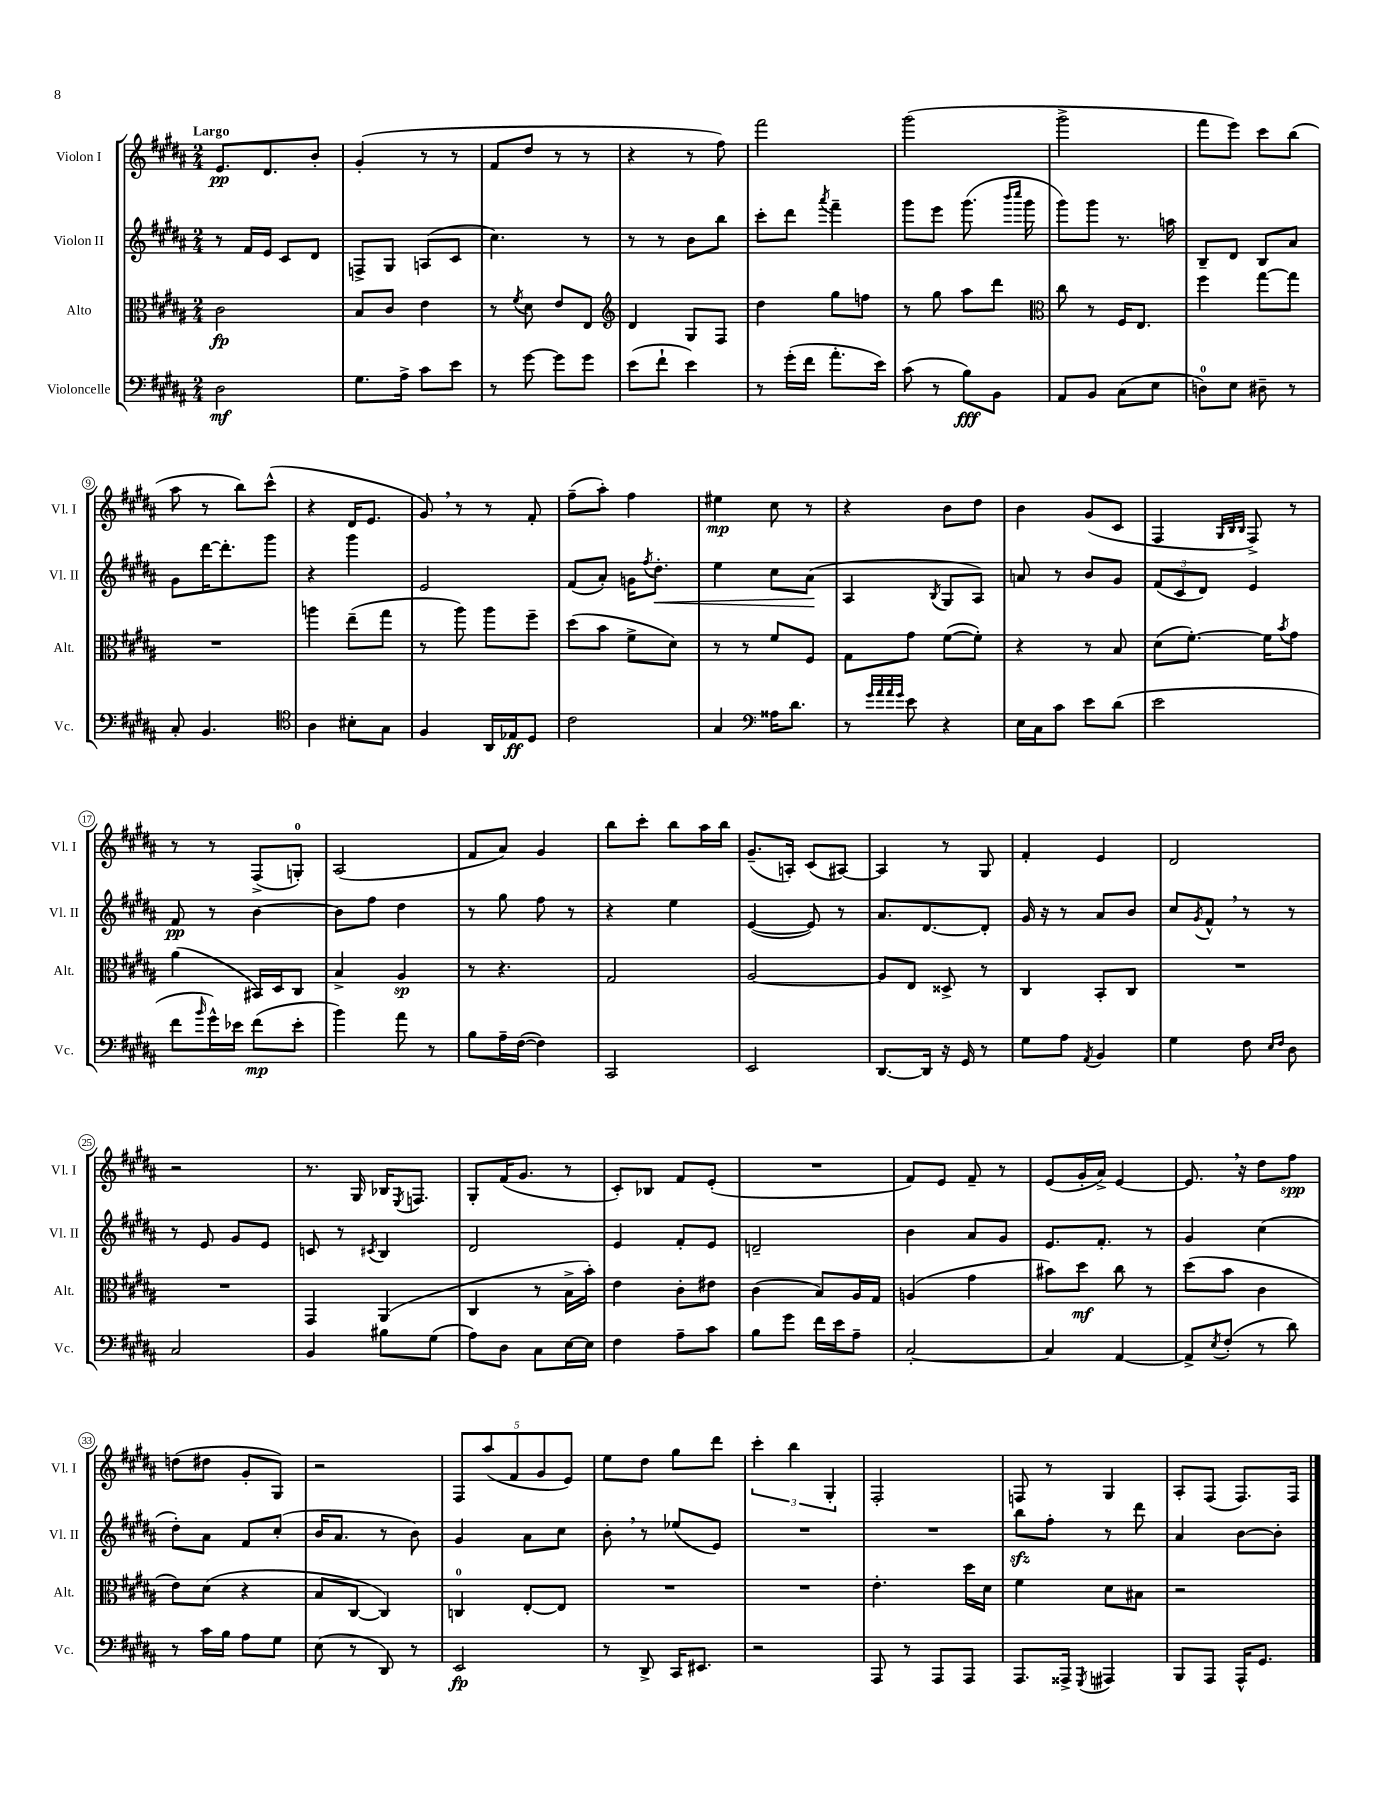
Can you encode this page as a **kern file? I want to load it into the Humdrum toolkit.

**kern	**dynam	**kern	**dynam	**kern	**dynam	**kern	**dynam
*part4	*part4	*part3	*part3	*part2	*part2	*part1	*part1
*staff4	*staff4	*staff3	*staff3	*staff2	*staff2	*staff1	*staff1
*I"Violoncelle	*	*I"Alto	*	*I"Violon II	*	*I"Violon I	*
*I'Vc.	*	*I'Alt.	*	*I'Vl. II	*	*I'Vl. I	*
*clefF4	*	*clefC3	*	*clefG2	*	*clefG2	*
*k[f#c#g#d#a#]	*	*k[f#c#g#d#a#]	*	*k[f#c#g#d#a#]	*	*k[f#c#g#d#a#]	*
*M2/4	*	*M2/4	*	*M2/4	*	*M2/4	*
=1	=1	=1	=1	=1	=1	=1	=1
!	!	!	!	!	!	!LO:TX:a:B:t=Largo	!
2D#\	mf	2c#\	fp	8r	.	8.e/L	pp
.	.	.	.	16f#/LL	.	.	.
.	.	.	.	16e/JJ	.	8.d#/	.
.	.	.	.	8c#/L	.	.	.
.	.	.	.	8d#/J	.	8b'/J	.
=2	=2	=2	=2	=2	=2	=2	=2
8.G#\L	.	8B/L	.	8Fn^/L	.	(4g#'/	.
.	.	8c#/J	.	8G#/J	.	.	.
16A#^\Jk	.	.	.	.	.	.	.
8c#\L	.	4e\	.	(8An/L	.	8r	.
8e\J	.	.	.	8c#/J	.	8r	.
=3	=3	=3	=3	=3	=3	=3	=3
8r	.	8r	.	4.cc#\)	.	8f#/L	.
.	.	8qf#/	.	.	.	.	.
[8g#\	.	8d#\	.	.	.	8dd#/J	.
8g#\L]	.	8e/L	.	.	.	8r	.
8g#\J	.	8E/J	.	8r	.	8r	.
=4	=4	=4	=4	=4	=4	=4	=4
*	*	*clefG2	*	*	*	*	*
(8e\L	.	4d#/	.	8r	.	4r	.
8f#`\J	.	.	.	8r	.	.	.
4e\)	.	8G#/L	.	8b\L	.	8r	.
.	.	8F#/J	.	8bb\J	.	8ff#\)	.
=5	=5	=5	=5	=5	=5	=5	=5
8r	.	4dd#\	.	8ccc#'\L	.	2fff#\	.
(16g#'\LL	.	.	.	8ddd#\J	.	.	.
16f#\JJ	.	.	.	.	.	.	.
.	.	.	.	8qaaa#/	.	.	.
8.a#'\L	.	8gg#\L	.	4fff#~\	.	.	.
.	.	8ffn\J	.	.	.	.	.
16e\Jk)	.	.	.	.	.	.	.
=6	=6	=6	=6	=6	=6	=6	=6
(8c#\	.	8r	.	8ggg#\L	.	(2ggg#\	.
8r	.	8gg#\	.	8eee\J	.	.	.
8B\L)	fff	8aa#\L	.	(8.ggg#\	.	.	.
8BB\J	.	8ddd#\J	.	.	.	.	.
.	.	.	.	16qqbbb/LL	.	.	.
.	.	.	.	16qqcccc#/JJ	.	.	.
.	.	.	.	16ggg#\	.	.	.
=7	=7	=7	=7	=7	=7	=7	=7
*	*	*clefC3	*	*	*	*	*
8AA#/L	.	8cc#\	.	8ggg#\L)	.	2ggg#^\	.
8BB/J	.	8r	.	8ggg#\J	.	.	.
(8C#\L	.	16F#/KL	.	8.r	.	.	.
.	.	8.E/J	.	.	.	.	.
8E\J	.	.	.	.	.	.	.
.	.	.	.	16aan\	.	.	.
=8	=8	=8	=8	=8	=8	=8	=8
8Dn\L)	.	4ff#\	.	8B~/L	.	8fff#\L	.
8E\J	.	.	.	8d#/J	.	8eee\J)	.
8D#X~\	.	[8gg#\L	.	8B/L	.	8ccc#\L	.
8r	.	8gg#\J]	.	8a#/J	.	(8bb\J	.
!!LO:LB:g=z
=9	=9	=9	=9	=9	=9	=9	=9
8C#'/	.	2r	.	8g#\L	.	8aa#\	.
4.BB/	.	.	.	[16ddd#\K	.	8r	.
.	.	.	.	8.ddd#'\]	.	.	.
.	.	.	.	.	.	8bb\L)	.
.	.	.	.	8ggg#\J	.	(8ccc#^^\J	.
=10	=10	=10	=10	=10	=10	=10	=10
*clefC4	*	*	*	*	*	*	*
4A#\	.	4aan\	.	4r	.	4r	.
8B#X'\L	.	(8ee~\L	.	4ggg#\	.	16d#/KL	.
.	.	.	.	.	.	8.e/J	.
8G#\J	.	8gg#\J	.	.	.	.	.
=11	=11	=11	=11	=11	=11	=11	=11
4F#/	.	8r	.	2e/	.	8g#,/)	.
.	.	8aa#\)	.	.	.	8r	.
16AA#/LL	.	8aa#\L	.	.	.	8r	.
16E-X/J	ff	.	.	.	.	.	.
8D#/J	.	8ff#~\J	.	.	.	8f#'/	.
=12	=12	=12	=12	=12	=12	=12	=12
2c#\	.	(8dd#\L	.	(8f#/L	.	(8ff#~\L	.
.	.	8b\J	.	8a#'/J)	.	8aa#'\J)	.
.	.	8f#^\L	.	16gn\KL	.	4ff#\	.
.	.	.	.	8qff#/	.	.	.
!	!	!	!	!	!LO:HP:b	!	!
.	.	.	.	8.dd#'\J	<	.	.
.	.	8d#\J)	.	.	.	.	.
=13	=13	=13	=13	=13	=13	=13	=13
4G#/	.	8r	.	4ee\	.	4ee#X\	mp
.	.	8r	.	.	.	.	.
*clefF4	*	*	*	*	*	*	*
16A##X\KL	.	8f#/L	.	8cc#\L	.	8cc#\	.
8.d#\J	.	.	.	.	.	.	.
.	.	8F#/J	.	(8a#\J	.	8r	.
.	.	.	.	.	[	.	.
=14	=14	=14	=14	=14	=14	=14	=14
8r	.	8G#\L	.	4A#/	.	4r	.
32qqg#/LLL	.	.	.	.	.	.	.
32qqa#/	.	.	.	.	.	.	.
32qqa#/	.	.	.	.	.	.	.
32qqg#/JJJ	.	.	.	.	.	.	.
8e\	.	8g#\J	.	.	.	.	.
.	.	.	.	8qB/	.	.	.
4r	.	([8f#\L	.	8G#/L	.	8b\L	.
.	.	8f#'\J])	.	8A#/J)	.	8dd#\J	.
=15	=15	=15	=15	=15	=15	=15	=15
16E\LL	.	4r	.	8an/	.	4b\	.
16C#\J	.	.	.	.	.	.	.
8c#\J	.	.	.	8r	.	.	.
8e\L	.	8r	.	8b/L	.	(8g#/L	.
(8d#\J	.	8B/	.	8g#/J	.	8c#/J	.
=16	=16	=16	=16	=16	=16	=16	=16
2e\	.	(8d#\L	.	(12f#/L	.	4F#/	.
.	.	.	.	12c#/	.	.	.
.	.	[8.f#'\J)	.	.	.	.	.
.	.	.	.	12d#/J)	.	.	.
.	.	.	.	.	.	32qqG#/LLL	.
.	.	.	.	.	.	32qqB/	.
.	.	.	.	.	.	32qqB/JJJ	.
.	.	.	.	4e/	.	8F#^/)	.
.	.	16f#\KL]	.	.	.	.	.
.	.	8qb/	.	.	.	.	.
.	.	8g#\J	.	.	.	8r	.
!!LO:LB:g=z
=17	=17	=17	=17	=17	=17	=17	=17
8f#\L	.	(4a#\	.	8f#/	pp	8r	.
16qqb/	.	.	.	.	.	.	.
16g#^^\L)	.	.	.	8r	.	8r	.
16e-X\JJ	.	.	.	.	.	.	.
(8f#\L	mp	16BB#X/LL)	.	[4b\	.	(8F#^/L	.
.	.	16D#/J	.	.	.	.	.
8e-'\J	.	8C#/J	.	.	.	8Gn'/J)	.
=18	=18	=18	=18	=18	=18	=18	=18
4b\)	.	4B^/	.	8b\L]	.	(2A#/	.
.	.	.	.	8ff#\J	.	.	.
8a#\	.	4A#/	sp	4dd#\	.	.	.
8r	.	.	.	.	.	.	.
=19	=19	=19	=19	=19	=19	=19	=19
8B\L	.	8r	.	8r	.	8f#/L	.
16A#~\L	.	4.r	.	8gg#\	.	8a#/J)	.
([16F#\JJ	.	.	.	.	.	.	.
4F#\])	.	.	.	8ff#\	.	4g#/	.
.	.	.	.	8r	.	.	.
=20	=20	=20	=20	=20	=20	=20	=20
2CC#/	.	2G#/	.	4r	.	8bb\L	.
.	.	.	.	.	.	8ccc#'\J	.
.	.	.	.	4ee\	.	8bb\L	.
.	.	.	.	.	.	16aa#\L	.
.	.	.	.	.	.	16bb\JJ	.
=21	=21	=21	=21	=21	=21	=21	=21
2EE/	.	[2A#/	.	([4e/	.	(8.g#~/L	.
.	.	.	.	.	.	16An'/Jk)	.
.	.	.	.	8e/])	.	(8c#/L	.
.	.	.	.	8r	.	[8A#X/J)	.
=22	=22	=22	=22	=22	=22	=22	=22
[8.DD#/L	.	8A#/L]	.	8.a#/L	.	4A#/]	.
.	.	8E/J	.	.	.	.	.
16DD#/Jk]	.	.	.	[8.d#/	.	.	.
16r	.	8D##X^/	.	.	.	8r	.
16GG#/	.	.	.	.	.	.	.
8r	.	8r	.	8d#'/J]	.	8G#/	.
=23	=23	=23	=23	=23	=23	=23	=23
8G#\L	.	4C#/	.	16g#/	.	4f#'/	.
.	.	.	.	16r	.	.	.
8A#\J	.	.	.	8r	.	.	.
8qAA#/	.	.	.	.	.	.	.
4BB/	.	8BB'/L	.	8a#/L	.	4e/	.
.	.	8C#/J	.	8b/J	.	.	.
=24	=24	=24	=24	=24	=24	=24	=24
4G#\	.	2r	.	8cc#/L	.	2d#/	.
.	.	.	.	8qg#/	.	.	.
.	.	.	.	8f#^^,/J	.	.	.
8F#\	.	.	.	8r	.	.	.
16qqE/LL	.	.	.	.	.	.	.
16qqF#/JJ	.	.	.	.	.	.	.
8D#\	.	.	.	8r	.	.	.
!!LO:LB:g=z
=25	=25	=25	=25	=25	=25	=25	=25
2C#/	.	2r	.	8r	.	2r	.
.	.	.	.	8e/	.	.	.
.	.	.	.	8g#/L	.	.	.
.	.	.	.	8e/J	.	.	.
=26	=26	=26	=26	=26	=26	=26	=26
4BB/	.	4GG#/	.	8cn/	.	8.r	.
.	.	.	.	8r	.	.	.
.	.	.	.	.	.	16G#/	.
.	.	.	.	8qc#X/	.	.	.
8B#X\L	.	(4AA#/	.	4B/	.	16B-X/KL	.
.	.	.	.	.	.	8qE/	.
.	.	.	.	.	.	8.Fn/J	.
(8G#\J	.	.	.	.	.	.	.
=27	=27	=27	=27	=27	=27	=27	=27
8A#\L)	.	4C#/	.	2d#/	.	8G#'/L	.
8D#\J	.	.	.	.	.	(16f#/K	.
.	.	.	.	.	.	8.g#/J	.
8C#\L	.	8r	.	.	.	.	.
[16E\L	.	16B^\LL	.	.	.	8r	.
16E\JJ]	.	16b'\JJ)	.	.	.	.	.
=28	=28	=28	=28	=28	=28	=28	=28
4F#\	.	4e\	.	4e/	.	8c#'/L)	.
.	.	.	.	.	.	8B-X/J	.
8A#~\L	.	8c#'\L	.	8f#'/L	.	8f#/L	.
8c#\J	.	8e#X\J	.	8e/J	.	(8e'/J	.
=29	=29	=29	=29	=29	=29	=29	=29
8B\L	.	(4c#\	.	2dn~/	.	2r	.
8g#\J	.	.	.	.	.	.	.
16f#\LL	.	8B/L)	.	.	.	.	.
16e\J	.	.	.	.	.	.	.
8A#~\J	.	16A#/L	.	.	.	.	.
.	.	16G#/JJ	.	.	.	.	.
=30	=30	=30	=30	=30	=30	=30	=30
[2C#'/	.	(4An/	.	4b\	.	8f#/L)	.
.	.	.	.	.	.	8e/J	.
.	.	4g#\	.	8a#/L	.	8f#~/	.
.	.	.	.	8g#/J	.	8r	.
=31	=31	=31	=31	=31	=31	=31	=31
4C#/]	.	8b#X\L)	.	8.e/L	.	(8e/L	.
.	.	8dd#\J	mf	.	.	16g#'/L	.
.	.	.	.	8.f#'/J	.	16a#^/JJ)	.
[4AA#/	.	8cc#\	.	.	.	[4e/	.
.	.	8r	.	8r	.	.	.
=32	=32	=32	=32	=32	=32	=32	=32
8AA#^/L]	.	(8dd#\L	.	4g#/	.	8.e,/]	.
8qE/	.	.	.	.	.	.	.
(8F#'/J	.	8b\J	.	.	.	.	.
.	.	.	.	.	.	16r	.
8r	.	4c#\	.	(4cc#\	.	8dd#\L	.
8d#\)	.	.	.	.	.	8ff#\J	spp
!!LO:LB:g=z
=33	=33	=33	=33	=33	=33	=33	=33
8r	.	8e\L)	.	8dd#'\L)	.	(8ddn\L	.
16c#\LL	.	(8d#\J	.	8a#\J	.	8dd#X\J	.
16B\JJ	.	.	.	.	.	.	.
8A#\L	.	4r	.	8f#/L	.	8g#'/L	.
8G#\J	.	.	.	(8cc#'/J	.	8G#/J)	.
=34	=34	=34	=34	=34	=34	=34	=34
(8E\	.	8B/L	.	16b/KL	.	2r	.
.	.	.	.	8.a#/J	.	.	.
8r	.	[8C#/J	.	.	.	.	.
8DD#/)	.	4C#/])	.	8r	.	.	.
8r	.	.	.	8b\)	.	.	.
=35	=35	=35	=35	=35	=35	=35	=35
2EE/	fp	4Cn/	.	4g#/	.	10F#/L	.
.	.	.	.	.	.	(10aa#/	.
.	.	.	.	.	.	10f#/	.
.	.	[8E'/L	.	8a#\L	.	.	.
.	.	.	.	.	.	10g#/	.
.	.	8E/J]	.	8cc#\J	.	.	.
.	.	.	.	.	.	10e/J)	.
=36	=36	=36	=36	=36	=36	=36	=36
8r	.	2r	.	8b',\	.	8ee\L	.
8DD#^/	.	.	.	8r	.	8dd#\J	.
16CC#/KL	.	.	.	(8ee-X/L	.	8gg#\L	.
8.EE#X/J	.	.	.	.	.	.	.
.	.	.	.	8e/J)	.	8ddd#\J	.
=37	=37	=37	=37	=37	=37	=37	=37
2r	.	2r	.	2r	.	6ccc#'\	.
.	.	.	.	.	.	6bb\	.
.	.	.	.	.	.	6G#'/	.
=38	=38	=38	=38	=38	=38	=38	=38
8AAA#/	.	4.e'\	.	2r	.	2F#'/	.
8r	.	.	.	.	.	.	.
8AAA#/L	.	.	.	.	.	.	.
8AAA#/J	.	16dd#\LL	.	.	.	.	.
.	.	16d#\JJ	.	.	.	.	.
=39	=39	=39	=39	=39	=39	=39	=39
8.AAA#/L	.	4f#\	.	8bbzz\L	.	8Fn/	.
.	.	.	.	8ff#'\J	.	8r	.
16AAA##X^/Jk	.	.	.	.	.	.	.
8qGGG#/	.	.	.	.	.	.	.
4AAA#X/	.	8d#\L	.	8r	.	4G#/	.
.	.	8B#X\J	.	8ddd#\	.	.	.
=40	=40	=40	=40	=40	=40	=40	=40
8BBB/L	.	2r	.	4a#/	.	8A#'/L	.
8AAA#/J	.	.	.	.	.	(8F#/J	.
16AAA#^^/KL	.	.	.	[8b\L	.	8.F#/L)	.
8.GG#/J	.	.	.	.	.	.	.
.	.	.	.	8b'\J]	.	.	.
.	.	.	.	.	.	16F#/Jk	.
==	==	==	==	==	==	==	==
*-	*-	*-	*-	*-	*-	*-	*-
